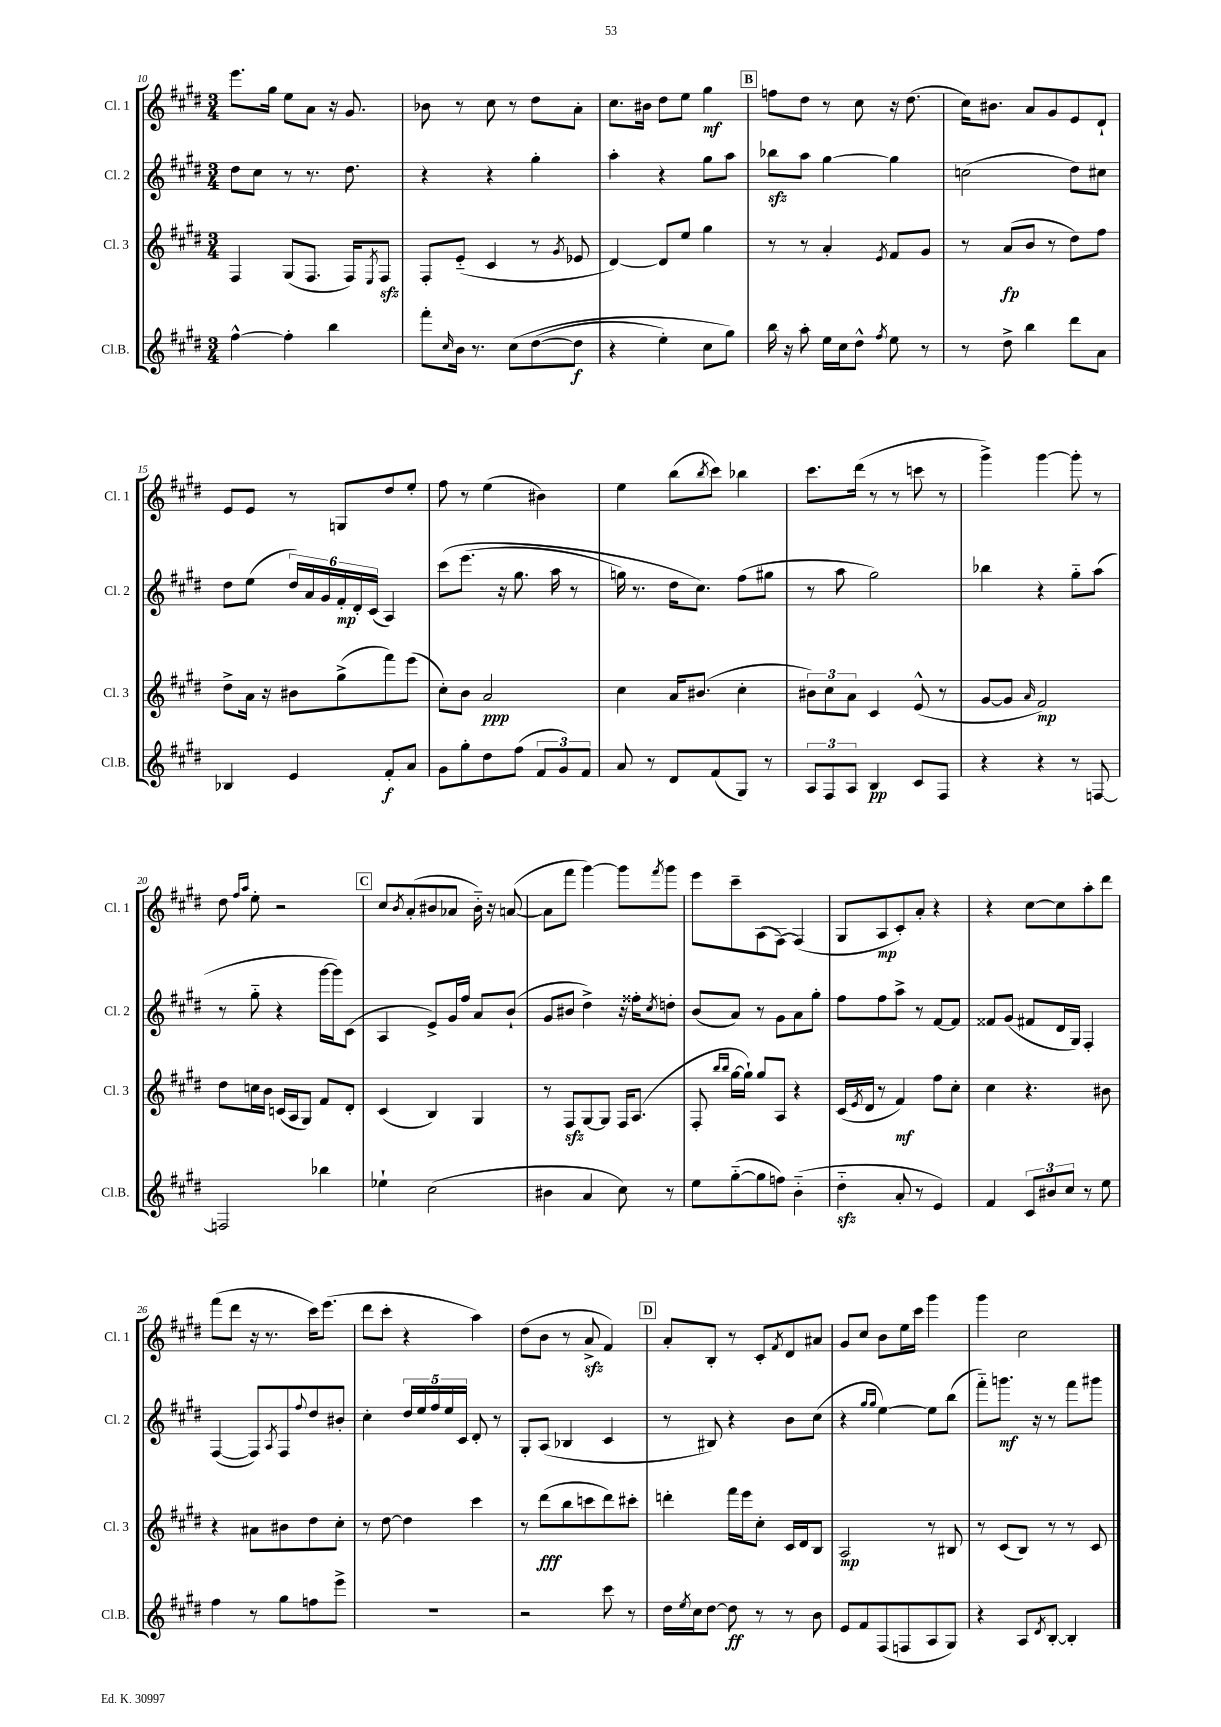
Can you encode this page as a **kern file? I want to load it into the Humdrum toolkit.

**kern	**dynam	**kern	**dynam	**kern	**dynam	**kern	**dynam
*part4	*part4	*part3	*part3	*part2	*part2	*part1	*part1
*staff4	*staff4	*staff3	*staff3	*staff2	*staff2	*staff1	*staff1
*I"Cl.B.	*	*I"Cl. 3	*	*I"Cl. 2	*	*I"Cl. 1	*
*I'Cl.B.	*	*I'Cl. 3	*	*I'Cl. 2	*	*I'Cl. 1	*
*clefG2	*	*clefG2	*	*clefG2	*	*clefG2	*
*k[f#c#g#d#]	*	*k[f#c#g#d#]	*	*k[f#c#g#d#]	*	*k[f#c#g#d#]	*
*M3/4	*	*M3/4	*	*M3/4	*	*M3/4	*
=10	=10	=10	=10	=10	=10	=10	=10
[4ff#^^\	.	4F#/	.	8dd#\L	.	8.eee\L	.
.	.	.	.	8cc#\J	.	.	.
.	.	.	.	.	.	16gg#\Jk	.
4ff#'\]	.	(8G#/L	.	8r	.	8ee\L	.
.	.	8.F#/J	.	8.r	.	8a\J	.
4bb\	.	.	.	.	.	16r	.
.	.	16F#/KL)	.	8.dd#\	.	8.g#/	.
.	.	8qE/	.	.	.	.	.
.	.	8F#zz/J	.	.	.	.	.
=11	=11	=11	=11	=11	=11	=11	=11
8fff#'\L	.	8F#'/L	.	4r	.	8b-X\	.
16qqcc#/	.	.	.	.	.	.	.
16b\Jk	.	(8e/J	.	.	.	8r	.
8.r	.	.	.	.	.	.	.
.	.	4c#/	.	4r	.	8cc#\	.
(8cc#\L	.	.	.	.	.	8r	.
([8dd#\	.	8r	.	4gg#'\	.	8dd#\L	.
.	.	8qg#/	.	.	.	.	.
8dd#\J]	f	8e-X/	.	.	.	8a'\J	.
=12	=12	=12	=12	=12	=12	=12	=12
4r	.	[4d#/)	.	4aa'\	.	8.cc#\L	.
.	.	.	.	.	.	16b#X\Jk	.
4ee'\)	.	8d#/L]	.	4r	.	8dd#\L	.
.	.	8ee/J	.	.	.	8ee\J	.
8cc#\L	.	4gg#\	.	8gg#\L	.	4gg#\	mf
8gg#\J)	.	.	.	8aa\J	.	.	.
!!LO:REH:place=s1:t=B
=13	=13	=13	=13	=13	=13	=13	=13
16bb\	.	8r	.	8bb-Xzz\L	.	8ffn\L	.
16r	.	.	.	.	.	.	.
8aa'\	.	8r	.	8aa\J	.	8dd#\J	.
16ee\LL	.	4a'/	.	[4gg#\	.	8r	.
16cc#\J	.	.	.	.	.	.	.
8dd#^^\J	.	.	.	.	.	8cc#\	.
8qff#/	.	8qe/	.	.	.	.	.
8ee\	.	8f#/L	.	4gg#\]	.	16r	.
.	.	.	.	.	.	(8.dd#\	.
8r	.	8g#/J	.	.	.	.	.
=14	=14	=14	=14	=14	=14	=14	=14
8r	.	8r	.	(2ccn\	.	16cc#\KL)	.
.	.	.	.	.	.	8.b#X\J	.
8dd#^\	.	(8a/L	fp	.	.	.	.
4bb\	.	8b/J	.	.	.	8a/L	.
.	.	8r	.	.	.	8g#/	.
8ddd#\L	.	8dd#\L)	.	8dd#\L)	.	8e/	.
8a\J	.	8ff#\J	.	8cc#X\J	.	8d#`/J	.
!!LO:LB:g=z
=15	=15	=15	=15	=15	=15	=15	=15
4B-X/	.	8dd#^\L	.	8dd#\L	.	8e/L	.
.	.	16a\Jk	.	(8ee\J	.	8e/J	.
.	.	16r	.	.	.	.	.
4e/	.	8b#X\L	.	24dd#/LL)	.	8r	.
.	.	.	.	24a/	.	.	.
.	.	.	.	24g#/	.	.	.
.	.	(8gg#^\	.	24f#'/	mp	8Gn/L	.
.	.	.	.	24d#'/	.	.	.
.	.	.	.	(24c#/JJ	.	.	.
8f#'/L	f	8fff#\)	.	4A/)	.	8dd#/	.
8a/J	.	(8eee\J	.	.	.	8ee'/J	.
=16	=16	=16	=16	=16	=16	=16	=16
8g#\L	.	8cc#'\L)	.	(8ccc#\L	.	8ff#\	.
8gg#'\	.	8b\J	.	(8.eee\J	.	8r	.
8dd#\	.	2a/	ppp	.	.	(4ee\	.
.	.	.	.	16r	.	.	.
(8ff#\J	.	.	.	8.gg#\	.	.	.
12f#/L	.	.	.	.	.	4b#X\)	.
.	.	.	.	16aa\	.	.	.
12g#/)	.	.	.	.	.	.	.
.	.	.	.	8r	.	.	.
12f#/J	.	.	.	.	.	.	.
=17	=17	=17	=17	=17	=17	=17	=17
8a/	.	4cc#\	.	16ggn\)	.	4ee\	.
.	.	.	.	8.r	.	.	.
8r	.	.	.	.	.	.	.
8d#/L	.	16a/KL	.	16dd#\KL	.	(8bb\L	.
.	.	(8.b#X/J	.	8.cc#\J)	.	.	.
.	.	.	.	.	.	8qbb/	.
(8f#/	.	.	.	.	.	8ccc#\J)	.
8G#/J)	.	4cc#'\	.	(8ff#\L	.	4bb-X\	.
8r	.	.	.	8gg#X\J	.	.	.
=18	=18	=18	=18	=18	=18	=18	=18
12A/L	.	12b#X\L)	.	8r	.	8.ccc#\L	.
12F#/	.	12cc#\	.	.	.	.	.
.	.	.	.	8aa\	.	.	.
12A/J	.	12a\J	.	.	.	.	.
.	.	.	.	.	.	(16ddd#\Jk	.
4B/	pp	4c#/	.	2gg#\)	.	8r	.
.	.	.	.	.	.	8r	.
8c#/L	.	(8e^^/	.	.	.	8cccn\	.
8F#/J	.	8r	.	.	.	8r	.
=19	=19	=19	=19	=19	=19	=19	=19
4r	.	[8g#/L	.	4bb-X\	.	4ggg#^\)	.
.	.	8g#/J]	.	.	.	.	.
.	.	16qqa/	.	.	.	.	.
4r	.	2f#/)	mp	4r	.	[4ggg#\	.
8r	.	.	.	8gg#\L	.	8ggg#'\]	.
[8Fn/	.	.	.	(8aa\J	.	8r	.
!!LO:LB:g=z
=20	=20	=20	=20	=20	=20	=20	=20
2Fn/]	.	8dd#\L	.	8r	.	8dd#\	.
.	.	.	.	.	.	16qqff#/LL	.
.	.	.	.	.	.	16qqaa/JJ	.
.	.	16ccn\L	.	8gg#\	.	8ee'\	.
.	.	16b\JJ	.	.	.	.	.
.	.	(16cn/LL	.	4r	.	2r	.
.	.	16A/J	.	.	.	.	.
.	.	8G#/J)	.	.	.	.	.
4bb-X\	.	8f#/L	.	[16ggg#\LL	.	.	.
.	.	.	.	16ggg#\J])	.	.	.
.	.	8d#'/J	.	(8c#\J	.	.	.
!!LO:REH:place=s1:t=C
=21	=21	=21	=21	=21	=21	=21	=21
4ee-X`\	.	(4c#/	.	4A/	.	8cc#/L	.
.	.	.	.	.	.	8qb/	.
.	.	.	.	.	.	(8a'/	.
(2cc#\	.	4B/)	.	8e^/L)	.	8b#X/	.
.	.	.	.	16g#/L	.	8a-X/J	.
.	.	.	.	16ff#/JJ	.	.	.
.	.	4G#/	.	8a/L	.	16b#\)	.
.	.	.	.	.	.	16r	.
.	.	.	.	(8b`/J	.	([8an/	.
=22	=22	=22	=22	=22	=22	=22	=22
4b#X\	.	8r	.	8g#/L	.	8a\L]	.
.	.	8F#zz/L	.	8b#X/J	.	8fff#\J	.
4a/	.	[8G#/	.	4dd#^\)	.	[4ggg#\)	.
.	.	8G#/J]	.	.	.	.	.
8cc#\)	.	16F#/KL	.	16r	.	8ggg#\L]	.
.	.	(8.A/J	.	16ff##X'\KL	.	.	.
.	.	.	.	8qcc#/	.	8qfff#/	.
8r	.	.	.	8ddn'\J	.	8ggg#\J	.
=23	=23	=23	=23	=23	=23	=23	=23
8ee\L	.	8F#'/	.	(8b/L	.	8eee\L	.
.	.	16qqbb/LL	.	.	.	.	.
.	.	16qqbb/JJ	.	.	.	.	.
([8gg#\	.	[16gg#\LL	.	8a/J)	.	8ccc#~\	.
.	.	16gg#`\JJ])	.	.	.	.	.
8gg#\]	.	8gg#/L	.	8r	.	(8A\	.
8ffn\J)	.	8A/J	.	8g#\L	.	[8F#\J)	.
(4b\	.	4r	.	8a\	.	(4F#/]	.
.	.	.	.	8gg#'\J	.	.	.
=24	=24	=24	=24	=24	=24	=24	=24
4dd#zz\	.	(16c#/LL	.	8ff#\L	.	8G#/L	.
.	.	8qe/	.	.	.	.	.
.	.	16d#/JJ	.	.	.	.	.
.	.	8r	.	8ff#\	.	8A/	mp
8a'/	.	4f#/)	mf	8aa^\J	.	8c#'/)	.
8r	.	.	.	8r	.	8a'/J	.
4e/)	.	8ff#\L	.	[8f#/L	.	4r	.
.	.	8cc#'\J	.	8f#/J]	.	.	.
=25	=25	=25	=25	=25	=25	=25	=25
4f#/	.	4cc#\	.	8f##X/L	.	4r	.
.	.	.	.	(8g#/J	.	.	.
12c#/L	.	4.r	.	8f#X/L	.	[8cc#\L	.
12b#X/	.	.	.	.	.	.	.
.	.	.	.	16d#/L	.	8cc#\]	.
12cc#/J	.	.	.	.	.	.	.
.	.	.	.	16G#/JJ)	.	.	.
8r	.	.	.	4F#'/	.	8aa'\	.
8ee\	.	8b#X\	.	.	.	8ddd#\J	.
!!LO:LB:g=z
=26	=26	=26	=26	=26	=26	=26	=26
4ff#\	.	4r	.	([4F#/	.	(8fff#\L	.
.	.	.	.	.	.	8ddd#\J	.
8r	.	8a#X\L	.	8F#/L])	.	16r	.
.	.	.	.	.	.	8.r	.
.	.	.	.	8qA/	.	.	.
8gg#\L	.	8b#X\	.	8F#/	.	.	.
.	.	.	.	8qqff#/	.	.	.
8ffn\	.	8dd#\	.	8dd#/	.	16ccc#\KL)	.
.	.	.	.	.	.	(8.eee\J	.
8eee^\J	.	8cc#'\J	.	8b#X'/J	.	.	.
=27	=27	=27	=27	=27	=27	=27	=27
2.r	.	8r	.	4cc#'\	.	8ddd#\L	.
.	.	[8dd#\	.	.	.	8ccc#'\J	.
.	.	4dd#\]	.	20dd#/LL	.	4r	.
.	.	.	.	20ee/	.	.	.
.	.	.	.	20ff#/	.	.	.
.	.	.	.	20ee/	.	.	.
.	.	.	.	20c#/JJ	.	.	.
.	.	4ccc#\	.	8d#'/	.	4aa\)	.
.	.	.	.	8r	.	.	.
=28	=28	=28	=28	=28	=28	=28	=28
2r	.	8r	.	8G#'/L	.	(8dd#\L	.
.	.	(8ddd#\L	fff	(8A/J	.	8b\J	.
.	.	8bb\	.	4B-X/	.	8r	.
.	.	8cccn\	.	.	.	8azz^/	.
8ccc#\	.	8ddd#\)	.	4c#/	.	4f#/)	.
8r	.	8ccc#X'\J	.	.	.	.	.
!!LO:REH:place=s1:t=D
=29	=29	=29	=29	=29	=29	=29	=29
16dd#\LL	.	4dddn'\	.	8r	.	8a'/L	.
8qee/	.	.	.	.	.	.	.
16cc#\J	.	.	.	.	.	.	.
[8dd#\J	.	.	.	8B#X/)	.	8B'/J	.
8dd#\]	ff	16fff#\LL	.	4r	.	8r	.
.	.	16eee\J	.	.	.	.	.
8r	.	8cc#'\J	.	.	.	8c#'/L	.
.	.	.	.	.	.	8qf#/	.
8r	.	16c#/LL	.	8b\L	.	8d#/	.
.	.	16d#/J	.	.	.	.	.
8b\	.	8B/J	.	(8cc#\J	.	8a#X/J	.
=30	=30	=30	=30	=30	=30	=30	=30
8e/L	.	2A/	mp	4r	.	8g#/L	.
8f#/	.	.	.	.	.	8cc#/J	.
.	.	.	.	16qqgg#/LL	.	.	.
.	.	.	.	16qqgg#/JJ	.	.	.
(8F#/	.	.	.	[4ee\)	.	8b\L	.
8Fn/	.	.	.	.	.	16ee\L	.
.	.	.	.	.	.	16ccc#\JJ	.
8A/	.	8r	.	8ee\L]	.	4ggg#\	.
8G#/J)	.	8B#X/	.	(8bb\J	.	.	.
=31	=31	=31	=31	=31	=31	=31	=31
4r	.	8r	.	8fff#\L)	.	4ggg#\	.
.	.	(8c#/L	.	8.gggn\J	mf	.	.
8A/L	.	8B/J)	.	.	.	2cc#\	.
.	.	.	.	16r	.	.	.
8qd#/	.	.	.	.	.	.	.
[8B'/J	.	8r	.	8r	.	.	.
4B'/]	.	8r	.	8fff#\L	.	.	.
.	.	8c#/	.	8ggg#X\J	.	.	.
==	==	==	==	==	==	==	==
*-	*-	*-	*-	*-	*-	*-	*-
